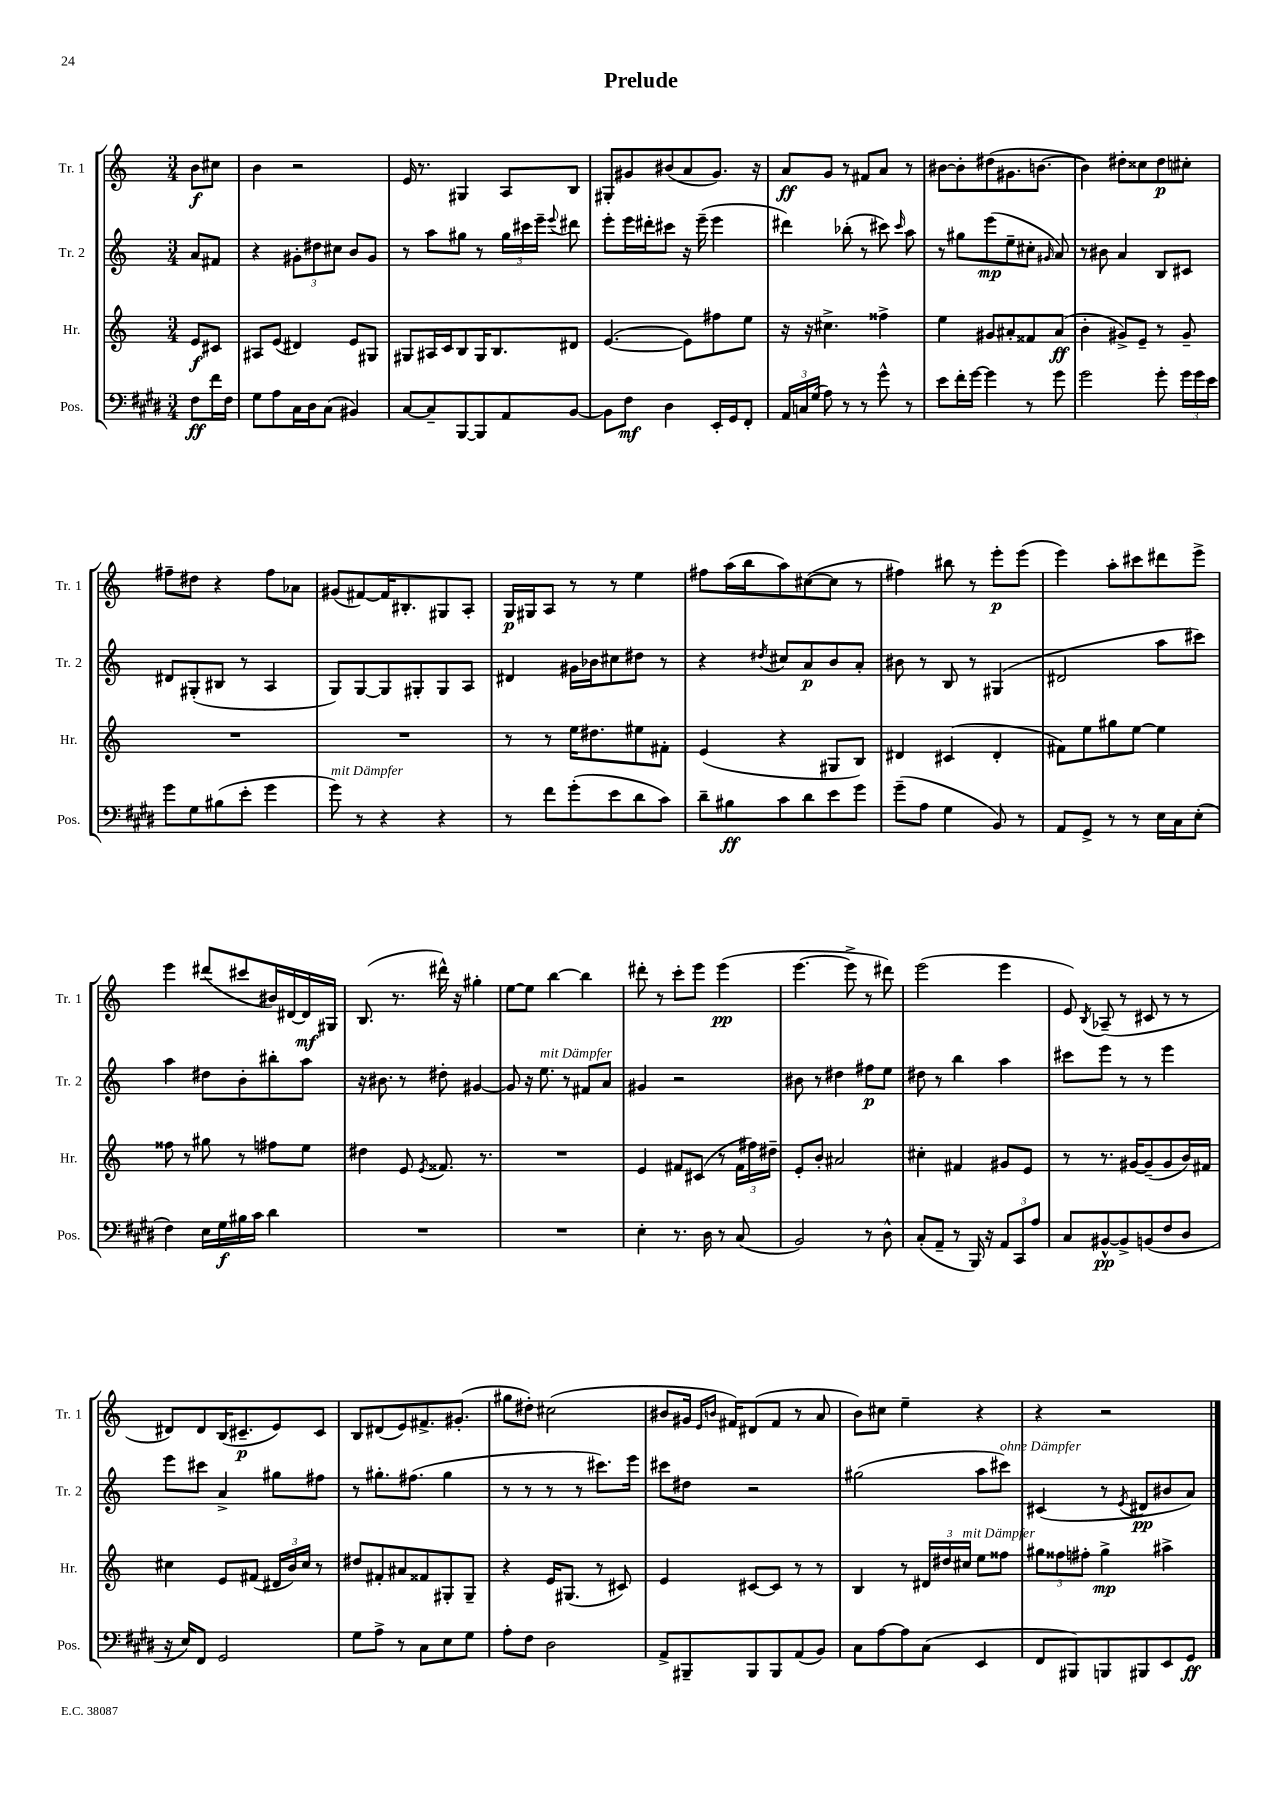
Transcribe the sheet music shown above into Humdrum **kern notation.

**kern	**dynam	**kern	**dynam	**kern	**dynam	**kern	**dynam
*part4	*part4	*part3	*part3	*part2	*part2	*part1	*part1
*staff4	*staff4	*staff3	*staff3	*staff2	*staff2	*staff1	*staff1
*I"Pos.	*	*I"Hr.	*	*I"Tr. 2	*	*I"Tr. 1	*
*I'Pos.	*	*I'Hr.	*	*I'Tr. 2	*	*I'Tr. 1	*
*clefF4	*	*clefG2	*	*clefG2	*	*clefG2	*
*k[f#c#g#d#]	*	*k[]	*	*k[]	*	*k[]	*
*M3/4	*	*M3/4	*	*M3/4	*	*M3/4	*
=	=	=	=	=	=	=	=
8F#\L	ff	8e/L	f	8a/L	.	8b\L	f
16f#\L	.	8c#X/J	.	8f#X/J	.	8cc#X\J	.
16F#\JJ	.	.	.	.	.	.	.
=1	=1	=1	=1	=1	=1	=1	=1
8G#\L	.	8A#X/L	.	4r	.	4b\	.
8A\	.	(8e/J	.	.	.	.	.
16C#\L	.	4d#X/)	.	12g#X'\L	.	2r	.
16D#\J	.	.	.	.	.	.	.
.	.	.	.	12dd#X\	.	.	.
(8C#\J	.	.	.	.	.	.	.
.	.	.	.	12cc#X\J	.	.	.
4BB#X/)	.	8e/L	.	8b/L	.	.	.
.	.	8G#X/J	.	8g#/J	.	.	.
=2	=2	=2	=2	=2	=2	=2	=2
[8C#/L	.	8G#X/L	.	8r	.	16e/	.
.	.	.	.	.	.	8.r	.
8C#~/]	.	16A#X/L	.	8aa\L	.	.	.
.	.	16c/J	.	.	.	.	.
[8BBB/	.	8B/	.	8gg#X\J	.	4G#X/	.
8BBB/]	.	16G#/K	.	8r	.	.	.
.	.	8.B/	.	.	.	.	.
8AA/	.	.	.	24gg#\LL	.	8A/L	.
.	.	.	.	24ccc#X\	.	.	.
.	.	.	.	24eee~\JJ	.	.	.
.	.	.	.	8qqeee/	.	.	.
[8BB/J	.	8d#X/J	.	8ddd#X\	.	8B/J	.
=3	=3	=3	=3	=3	=3	=3	=3
8BB\L]	.	([4.e/	.	8eee'\L	.	8G#X'/L	.
8F#\J	mf	.	.	16eee\L	.	8g#X/	.
.	.	.	.	16ddd#X'\J	.	.	.
4D#\	.	.	.	8ccc#X\J	.	(8b#X/	.
.	.	8e\L])	.	16r	.	8a/	.
.	.	.	.	(16eee~\	.	.	.
16EE'/LL	.	8ff#X\	.	4eee\	.	8.g#/J)	.
16GG#/J	.	.	.	.	.	.	.
8FF#'/J	.	8ee\J	.	.	.	.	.
.	.	.	.	.	.	16r	.
=4	=4	=4	=4	=4	=4	=4	=4
24AA/LL	.	16r	.	4ddd#X\)	.	8a/L	ff
24Cn/	.	.	.	.	.	.	.
.	.	16r	.	.	.	.	.
(24G#/JJ	.	.	.	.	.	.	.
8A\)	.	4.cc#X^\	.	.	.	8g/J	.
8r	.	.	.	(8bb-X'\	.	8r	.
8r	.	.	.	8r	.	8f#X/L	.
8g#^^\	.	4ff##X^\	.	8ccc#X\)	.	8a/J	.
.	.	.	.	16qqccc#/	.	.	.
8r	.	.	.	8aa\	.	8r	.
=5	=5	=5	=5	=5	=5	=5	=5
8e\L	.	4ee\	.	8r	.	[8b#X\L	.
16f#'\L	.	.	.	8gg#X\L	.	8b#'\]	.
[16g#\JJ	.	.	.	.	.	.	.
4g#\]	.	8g#X/L	.	(8eee\	mp	(8dd#X\	.
.	.	8a#X'/	.	8ee~\	.	8.g#X\	.
8r	.	8f##X/	.	8cc#X'\J	.	.	.
.	.	.	.	.	.	[8.bn\J	.
.	.	.	.	16qqg#X/	.	.	.
8g#\	.	(8a#/J	ff	8a/)	.	.	.
=6	=6	=6	=6	=6	=6	=6	=6
2g#\	.	4b'\	.	8r	.	4b\])	.
.	.	.	.	8b#X\	.	.	.
.	.	8g#X^/L)	.	4a/	.	8dd#X'\L	.
.	.	8e~/J	.	.	.	8cc##X\	.
8g#'\	.	8r	.	8B/L	.	8dd#\	p
24g#\LL	.	8g#~/	.	8c#X/J	.	8cc#X'\J	.
24g#\	.	.	.	.	.	.	.
24e\JJ	.	.	.	.	.	.	.
!!LO:LB:g=z
=7	=7	=7	=7	=7	=7	=7	=7
8g#\L	.	2.r	.	8d#X/L	.	8ff#X~\L	.
8G#\	.	.	.	(8G#X'/	.	8dd#X\J	.
(8B#X\	.	.	.	8B#X/J	.	4r	.
8e'\J	.	.	.	8r	.	.	.
4g#\	.	.	.	4A/	.	8ff#\L	.
.	.	.	.	.	.	8a-X\J	.
=8	=8	=8	=8	=8	=8	=8	=8
!LO:TX:a:i:t=mit Dämpfer	!	!	!	!	!	!	!
8g#\)	.	2.r	.	8G/L)	.	(8g#X/L	.
8r	.	.	.	[8G/	.	[8f#X/)	.
4r	.	.	.	8G/]	.	16f#/K]	.
.	.	.	.	.	.	8.B#X'/	.
.	.	.	.	8G#X'/	.	.	.
4r	.	.	.	8G#/	.	8G#X/	.
.	.	.	.	8A/J	.	8A'/J	.
=9	=9	=9	=9	=9	=9	=9	=9
8r	.	8r	.	4d#X/	.	16G/LL	p
.	.	.	.	.	.	16G#X/J	.
8f#\L	.	8r	.	.	.	8A/J	.
(8g#'\	.	16ee\KL	.	16g#X\LL	.	8r	.
.	.	8.dd#X\	.	16b-X\J	.	.	.
8e\	.	.	.	8cc#X\	.	8r	.
8d#\	.	8ee#X\	.	8dd#X\J	.	4ee\	.
8c#\J)	.	8f#X'\J	.	8r	.	.	.
=10	=10	=10	=10	=10	=10	=10	=10
8d#~\L	.	(4e/	.	4r	.	8ff#X\L	.
8B#X\	ff	.	.	.	.	(16aa\L	.
.	.	.	.	.	.	16bb\J	.
.	.	.	.	8qdd#X/	.	.	.
8c#\	.	4r	.	8cc#X/L	.	8aa\)	.
8d#\	.	.	.	8a/	p	([8cc#X\	.
8e\	.	8G#X/L	.	8b/	.	8cc#\J]	.
8g#\J	.	8B/J)	.	8a'/J	.	8r	.
=11	=11	=11	=11	=11	=11	=11	=11
(8g#~\L	.	4d#X/	.	8b#X\	.	4ff#X\)	.
8A\J	.	.	.	8r	.	.	.
4G#\	.	(4c#X/	.	8B/	.	8bb#X\	.
.	.	.	.	8r	.	8r	.
8BB/)	.	4d#'/	.	(4G#X/	.	8eee'\L	p
8r	.	.	.	.	.	(8eee\J	.
=12	=12	=12	=12	=12	=12	=12	=12
8AA/L	.	8f#X\L)	.	2d#X/	.	4eee\)	.
8GG#^/J	.	8ee\	.	.	.	.	.
8r	.	8gg#X\	.	.	.	8aa'\L	.
8r	.	[8ee\J	.	.	.	8ccc#X\	.
16E\LL	.	4ee\]	.	8aa\L	.	8ddd#X\	.
16C#\J	.	.	.	.	.	.	.
(8E'\J	.	.	.	8ccc#X\J)	.	8eee^\J	.
!!LO:LB:g=z
=13	=13	=13	=13	=13	=13	=13	=13
4F#\)	.	8ff##X\	.	4aa\	.	4eee\	.
.	.	8r	.	.	.	.	.
16E\LL	.	8gg#X\	.	8dd#X\L	.	(8ddd#X/L	.
16G#\	f	.	.	.	.	.	.
16B#X\	.	8r	.	8b'\	.	8ccc#X/	.
16c#\JJ	.	.	.	.	.	.	.
4d#\	.	8ff#X\L	.	8bb#X'\	.	16b#X/L)	.
.	.	.	.	.	.	[16d#X/	.
.	.	8ee\J	.	8aa\J	.	16d#/]	mf
.	.	.	.	.	.	16G#X/JJ	.
=14	=14	=14	=14	=14	=14	=14	=14
2.r	.	4dd#X\	.	16r	.	(8.B/	.
.	.	.	.	8.b#X\	.	.	.
.	.	.	.	.	.	8.r	.
.	.	8e/	.	8r	.	.	.
.	.	8qe/	.	.	.	.	.
.	.	8.f##X/	.	8dd#X'\	.	16ddd#X^^\)	.
.	.	.	.	.	.	16r	.
.	.	.	.	[4g#X/	.	4gg#X'\	.
.	.	8.r	.	.	.	.	.
=15	=15	=15	=15	=15	=15	=15	=15
2.r	.	2.r	.	8g#/]	.	[8ee\L	.
.	.	.	.	16r	.	8ee\J]	.
!	!	!	!	!LO:TX:a:i:t=mit Dämpfer	!	!	!
.	.	.	.	8.ee\	.	.	.
.	.	.	.	.	.	[4bb\	.
.	.	.	.	8r	.	.	.
.	.	.	.	8f#X/L	.	4bb\]	.
.	.	.	.	8a/J	.	.	.
=16	=16	=16	=16	=16	=16	=16	=16
4E'\	.	4e/	.	4g#X/	.	8ddd#X'\	.
.	.	.	.	.	.	8r	.
8.r	.	8f#X/L	.	2r	.	8ccc'\L	.
.	.	(8c#X/J	.	.	.	8eee\J	.
16D#\	.	.	.	.	.	.	.
8r	.	8r	.	.	.	(4eee\	pp
(8C#/	.	24f#\LL	.	.	.	.	.
.	.	24ff#X\)	.	.	.	.	.
.	.	24dd#X~\JJ	.	.	.	.	.
=17	=17	=17	=17	=17	=17	=17	=17
2BB/)	.	8e'/L	.	8b#X\	.	[4.eee\	.
.	.	8b'/J	.	8r	.	.	.
.	.	2a#X/	.	4dd#X\	.	.	.
.	.	.	.	.	.	8eee^\]	.
8r	.	.	.	8ff#X\L	p	8r	.
8D#^^\	.	.	.	8ee\J	.	8ddd#X\)	.
=18	=18	=18	=18	=18	=18	=18	=18
(8C#'/L	.	4cc#X'\	.	8dd#X\	.	(2eee\	.
8AA~/J	.	.	.	8r	.	.	.
8r	.	4f#X/	.	4bb\	.	.	.
16BBB/)	.	.	.	.	.	.	.
16r	.	.	.	.	.	.	.
12AA/L	.	8g#X/L	.	4aa\	.	4eee\	.
12CC#/	.	.	.	.	.	.	.
.	.	8e/J	.	.	.	.	.
12A/J	.	.	.	.	.	.	.
=19	=19	=19	=19	=19	=19	=19	=19
8C#/L	.	8r	.	8ccc#X\L	.	8e/)	.
.	.	.	.	.	.	8qB/	.
[8BB#X^^/	pp	8.r	.	8eee\J	.	(8A-X~/	.
8BB#^/]	.	.	.	8r	.	8r	.
.	.	[16g#X/KL	.	.	.	.	.
(8BBn/	.	(8g#~/]	.	8r	.	8c#X/	.
8F#/	.	8g#/	.	4eee\	.	8r	.
8D#/J	.	16b/L)	.	.	.	8r	.
.	.	16f#X/JJ	.	.	.	.	.
!!LO:LB:g=z
=20	=20	=20	=20	=20	=20	=20	=20
16r	.	4cc#X\	.	8eee\L	.	8d#X/L)	.
16E/KL)	.	.	.	.	.	.	.
8FF#/J	.	.	.	8ccc#X\J	.	8d#/	.
2GG#/	.	8e/L	.	4a^/	.	(16B/K	.
.	.	.	.	.	.	8.c#X~/	p
.	.	(8f#X/J	.	.	.	.	.
.	.	24d#X/LL	.	8gg#X\L	.	8e/)	.
.	.	24b/)	.	.	.	.	.
.	.	24cc#/JJ	.	.	.	.	.
.	.	8r	.	8ff#X\J	.	8c#/J	.
=21	=21	=21	=21	=21	=21	=21	=21
8G#\L	.	8dd#X/L	.	8r	.	8B/L	.
8A^\J	.	8f#X'/	.	8.gg#X'\L	.	(8d#X/	.
8r	.	8a#X/	.	.	.	8e/)	.
.	.	.	.	(8.ff#X\J	.	.	.
8C#\L	.	8f##X/	.	.	.	8.f#X^/	.
8E\	.	8G#X'/	.	4gg#\	.	.	.
.	.	.	.	.	.	(8.g#X'/J	.
8G#\J	.	8G#~/J	.	.	.	.	.
=22	=22	=22	=22	=22	=22	=22	=22
8A'\L	.	4r	.	8r	.	8gg#X\L	.
8F#\J	.	.	.	8r	.	8dd#X'\J)	.
2D#\	.	16e/KL	.	8r	.	(2cc#X\	.
.	.	(8.G#X/J	.	.	.	.	.
.	.	.	.	8r	.	.	.
.	.	8r	.	8.ccc#X\L)	.	.	.
.	.	8c#X/)	.	.	.	.	.
.	.	.	.	16eee\Jk	.	.	.
=23	=23	=23	=23	=23	=23	=23	=23
8AA^/L	.	4e/	.	8ccc#X\L	.	8b#X/L	.
8BBB#X~/	.	.	.	8dd#X\J	.	16g#X/Jk	.
.	.	.	.	.	.	16qqe/LL	.
.	.	.	.	.	.	16qqbn/JJ	.
.	.	.	.	.	.	16f#X/KL)	.
8BBB#/	.	[8c#X/L	.	2r	.	(8d#X/	.
8BBB#/	.	8c#/J]	.	.	.	8f#/J	.
(8AA/	.	8r	.	.	.	8r	.
8BB/J)	.	8r	.	.	.	8a/	.
=24	=24	=24	=24	=24	=24	=24	=24
8C#\L	.	4B/	.	(2gg#X\	.	8b\L)	.
[8A\	.	.	.	.	.	8cc#X\J	.
8A\]	.	8r	.	.	.	4ee~\	.
(8C#\J	.	24d#X/LL	.	.	.	.	.
.	.	24dd#X/	.	.	.	.	.
!	!	!LO:TX:a:i:t=mit Dämpfer	!	!	!	!	!
.	.	24cc#X/JJ	.	.	.	.	.
4EE/	.	8ee\L	.	8aa\L	.	4r	.
!	!	!	!	!LO:TX:a:i:t=ohne Dämpfer	!	!	!
.	.	8ff##X\J	.	8ccc#X\J)	.	.	.
=25	=25	=25	=25	=25	=25	=25	=25
8FF#/L	.	12gg#X\L	.	(4c#X/	.	4r	.
.	.	12ff##X\	.	.	.	.	.
8BBB#X/)	.	.	.	.	.	.	.
.	.	12ff#X'\J	.	.	.	.	.
8BBBn/	.	4gg#^\	mp	8r	.	2r	.
.	.	.	.	8qe/	.	.	.
8BBB#X/	.	.	.	8d#X/L	pp	.	.
8EE/	.	4aa#X^\	.	8b#X/	.	.	.
8GG#/J	ff	.	.	8a/J)	.	.	.
==	==	==	==	==	==	==	==
*-	*-	*-	*-	*-	*-	*-	*-
